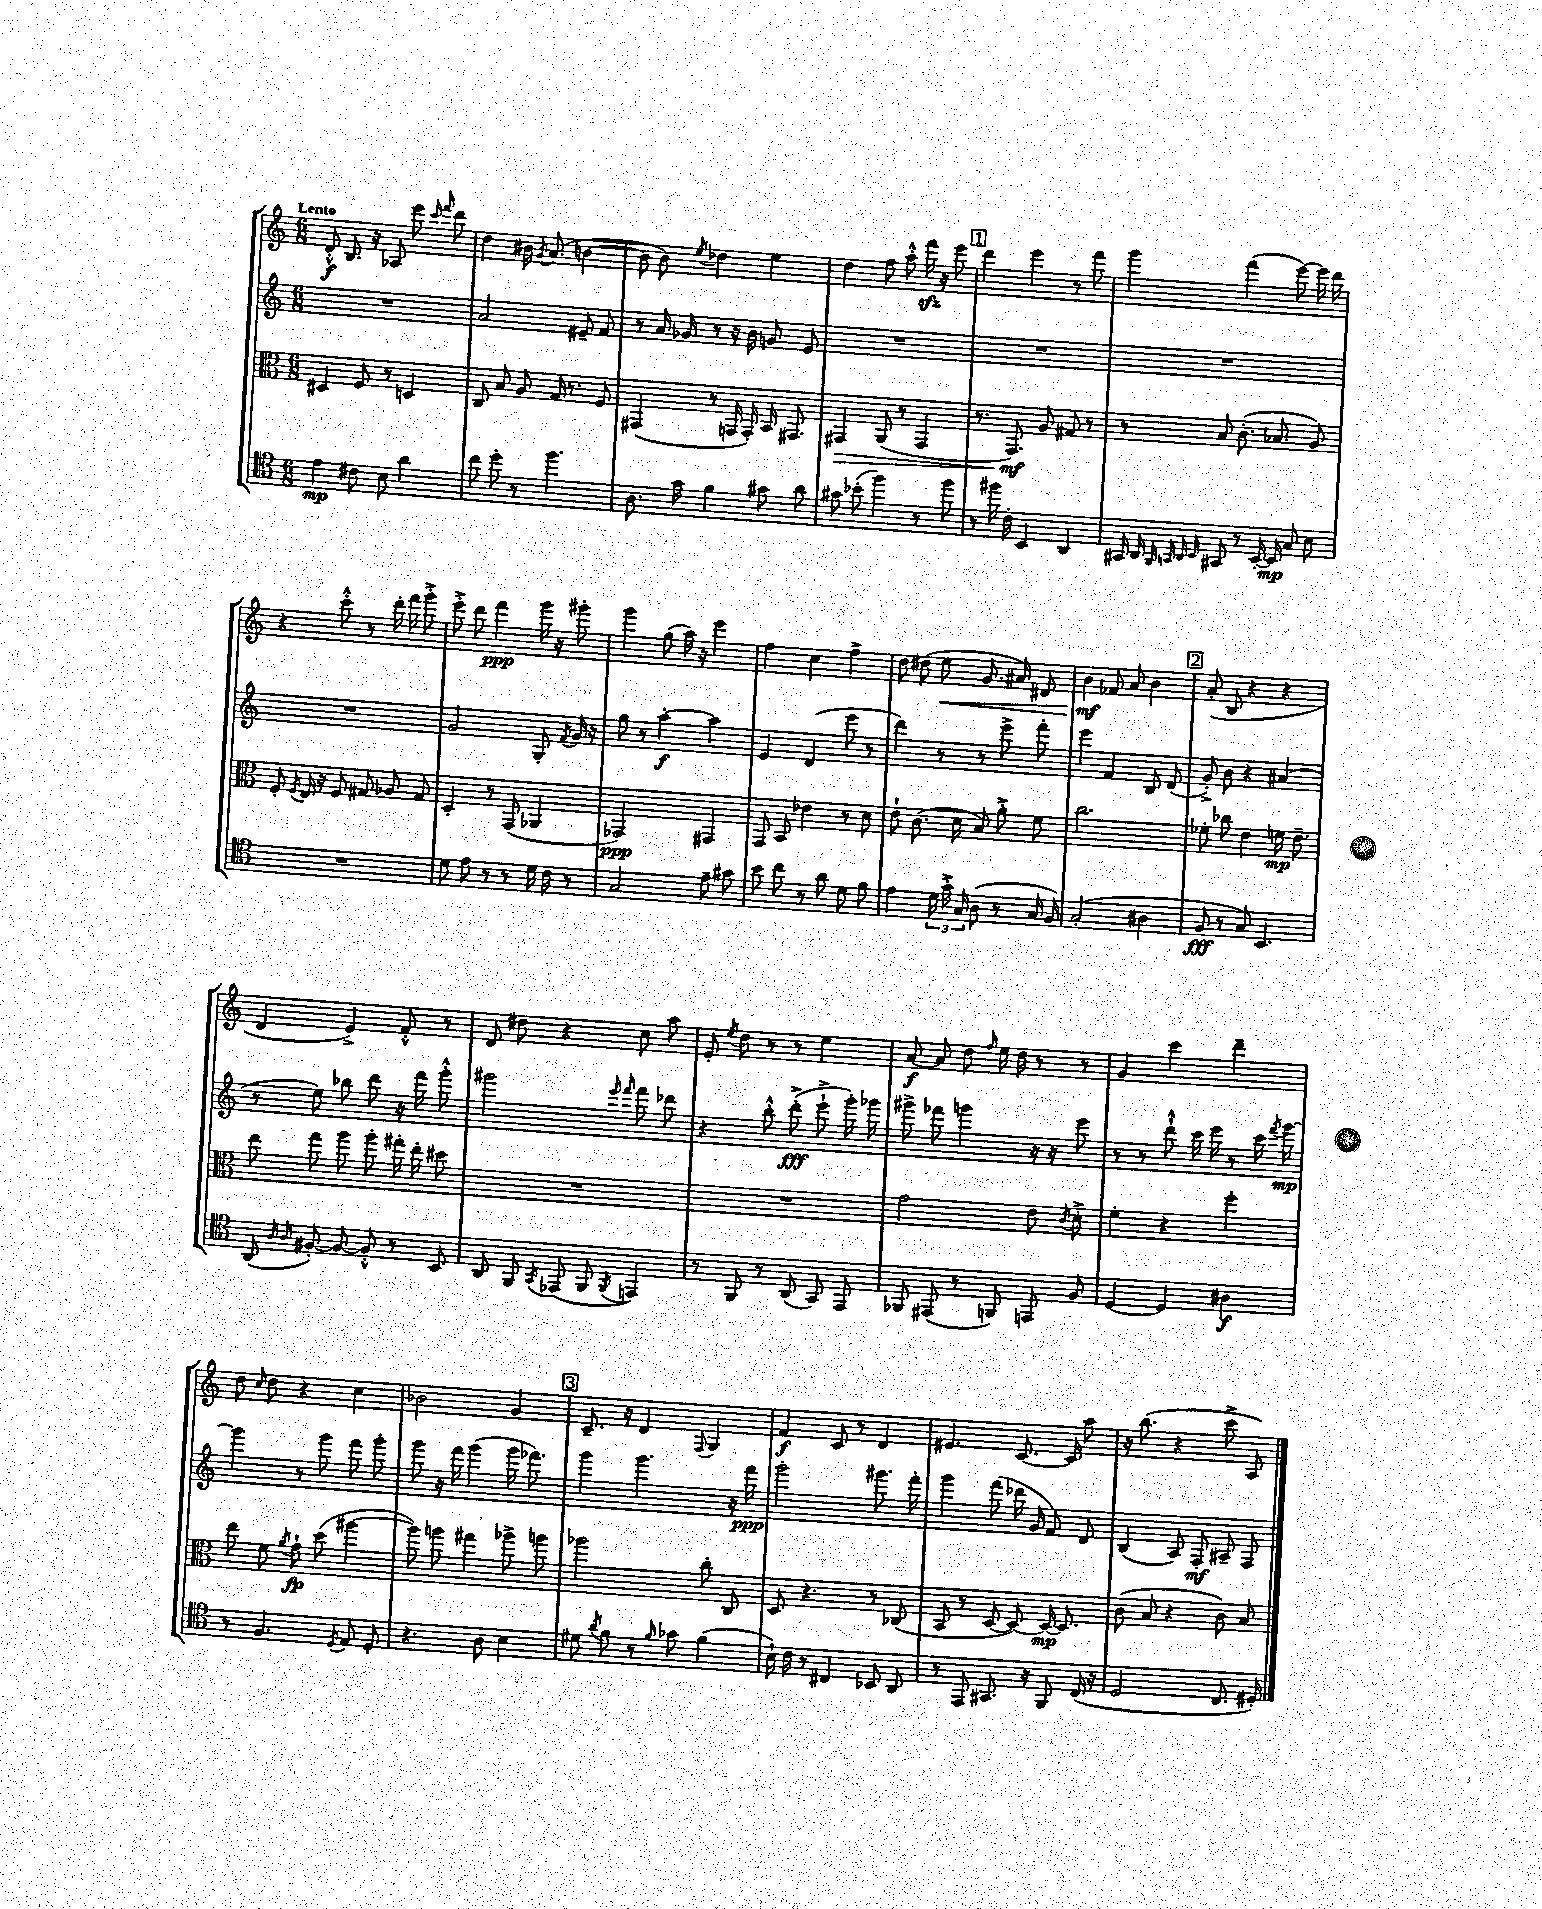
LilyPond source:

<<
\new StaffGroup <<
\new Staff = "s0" {
    \clef treble \key c \major \numericTimeSignature \time 6/8 \tempo "Lento"
    \autoBeamOff d'8-.-^\f b8. r16 aes8 e'''8 \grace { c'''16 f'''16 } d'''8 |
    d''4 bis'16 \acciaccatura { g'8 } a'8.( b'4~ |
    b'8 b'8) \acciaccatura { e''8 } des''4 e''4 |
    d''4 f''8 a''8-.-^ f'''16\sfz r16 e'''8 |
    \mark \markup { \box "1" } d'''4 e'''4 r8 f'''8 |
    g'''4 f'''4( e'''8~) e'''16 d'''16 |
    r4 c'''8-.-^ r8 d'''16-. f'''16 g'''8-.-> |
    e'''8-.-> d'''8 f'''4\ppp g'''16 r16 gis'''8-. |
    g'''4 g''8( a''16) r16 e'''4 |
    f''4 c''4 f''4-> |
    d''8 dis''8( e''8\< g'8. ais'16) dis'8 |
    b'4\mf\! fes'8 a'8 b'4 |
    \mark \markup { \box "2" } a'8-.( b8 r4 r4 |
    d'4 e'4->) f'8-.-^ r8 |
    d'8 dis''8 r4 c''8 a''8 |
    e'8-. \acciaccatura { e''8 } d''8 r8 r8 e''4 |
    a'8~\f a'8 d''8 \grace { f''16 } e''16 d''16 r8 r8 |
    g'4 c'''4 d'''4-- |
    d''8 \grace { c''16 } d''8 r4 c''4 |
    bes'2 g'4 |
    \mark \markup { \box "3" } c'8.-- r16 d'4 \appoggiatura { f8 } g4 |
    f'4\f c'8 r8 d'4 |
    eis'4. c'8.~ c'16 a''8 |
    r16 b''8.( r4 c'''8-> a8) \bar "|." |
}
\new Staff = "s1" {
    \clef treble \key c \major \numericTimeSignature \time 6/8
    \autoBeamOff R2. |
    a'2 eis'8-- f'8 |
    r8 a'16 ges'16 r8 r16 b'16 g'8 e'8 |
    R2. |
    \mark \markup { \box "1" } R2. |
    R2. |
    R2. |
    g'2 g8-. \acciaccatura { f'8 } g'16 r16 |
    g''8 r8 a''4~-.\f a''4 |
    e'4 d'4( e'''8 r8 |
    d'''4) r8 r8 e'''8-> f'''8-. |
    e'''4 f'4 b8 d'8( |
    \mark \markup { \box "2" } g'8-.->) b'8 r4 ais'4( |
    r8 e''8) bes''8 d'''8 r16 f'''16 g'''8-.-^ |
    gis'''2 \grace { e'''16 f'''16 } f'''8 des'''8 |
    r4 b''8-.-^ d'''8-.->\fff( e'''8-!-> g'''16-.) ges'''16 |
    gis'''8-> fes'''8 g'''4 r16 r16 e'''8 |
    r8 r8 d'''8-!-^ c'''16 e'''16 r8 c'''16 \acciaccatura { f'''8 } g'''16~\mp |
    g'''4 r8 g'''8 f'''8 g'''8-. |
    g'''8 r16 f'''16 g'''4( g'''16 fes'''8.) |
    \mark \markup { \box "3" } g'''4 g'''4. r16 f'''16\ppp |
    g'''2-. gis'''8. f'''16-. |
    g'''4 f'''8( des'''16 g'16 f'8) d'8 |
    b4( a8) f8-.\mf ais8-- f8 \bar "|." |
}
\new Staff = "s2" {
    \clef alto \key c \major \numericTimeSignature \time 6/8
    \autoBeamOff dis4 f8 r8 d4 |
    c8 b8 a8 g16 r8. f8 |
    gis,4( r8 g,16 g,16-.) b,16 gis,8. |
    gis,4\> a,8( r8 gis,4 |
    \mark \markup { \box "1" } r8. g,8.\mf\!) a8 gis8 r8 |
    r8 b8 c'8.-.( bes8. a8) |
    f8-. \acciaccatura { f8 } e16 r16 f8 gis8 aes8 gis8 |
    d4-. r8 g,8( aes,4 |
    ges,2\ppp) gis,4 |
    g,8 b,8 ees'4 r8 d'8 |
    e'8-! c'8.( d'16 b8) a'8-.-> f'8 |
    c''2. |
    \mark \markup { \box "2" } fes'8-. ces''8 e'4 f'16\mp e'8.-- |
    e''8 g''8 a''8 a''8-. gis''16-. e''16-. dis''8 |
    R2. |
    R2. |
    g'2 e'8 \acciaccatura { c'8 } d'8-.-> |
    f'4-. r4 f''4-. |
    e''8 f'8 \acciaccatura { a'8 } g'8-!\fp d''8( ais''4~ |
    ais''8) a''8 gis''4 aes''8-> a''8 |
    \mark \markup { \box "3" } aes''2 c''8-. c8 |
    d8 r4. r8 ces8( |
    b,8 r8 d8~ d8~) d16~\mp d8. |
    c'8( b8 r4 c'8) b8 \bar "|." |
}
\new Staff = "s3" {
    \clef tenor \key c \major \numericTimeSignature \time 6/8
    \autoBeamOff e'4\mp cis'8 b8 a'4 |
    c''8 d''8-. r8 f''4. |
    a8. g'16 f'4 gis'8 a'8 |
    gis'8 bes'8-.( f''4) r8 f''8 |
    \mark \markup { \box "1" } r8 fis''16 c'16-. b,4 a,4 |
    gis,16 a,16 \grace { f,32 g,32 a,32 b,32 } gis,8 r8 b,16~-. b,16\mp g8 b8 |
    R2. |
    d'8 e'8 r8 r8 d'16 c'16 r8 |
    g2 e'8-- gis'8 |
    b'8 c''8 r8 a'8 d'8 f'8 |
    e'4 \tuplet 3/2 { d'16 g'16-.-> g16 } a8( r8 g16 f16) |
    g2-.( ais4 |
    \mark \markup { \box "2" } f8\fff r8 g8) b,4. |
    a,8( \grace { a16 a16 } fis8~-.) fis8~ fis8-.-^ r8 b,8 |
    a,8 f,8 \acciaccatura { g,8 } ees,8( f,8 \acciaccatura { f,8 } e,4) |
    r8 f,8 r8 a,8( g,8) e,8 |
    fes,8 eis,8( r8 f,8) e,8 f8 |
    d4~ d4 ais4\f |
    r8 f4. \acciaccatura { d8 } e8 d8-. |
    r4. a8 b4 |
    \mark \markup { \box "3" } dis'8 \acciaccatura { a'8 } f'8 r8 \grace { f'16 } ges'8 f'4( |
    b16-!) c'16 r8 cis4 bes,8 a,8 |
    r8 e,8 gis,8. r16 f,8 c16( r16 |
    d2 c8. dis16-.) \bar "|." |
}
>>
>>
\layout { \context { \Score \remove "Bar_number_engraver" } }
